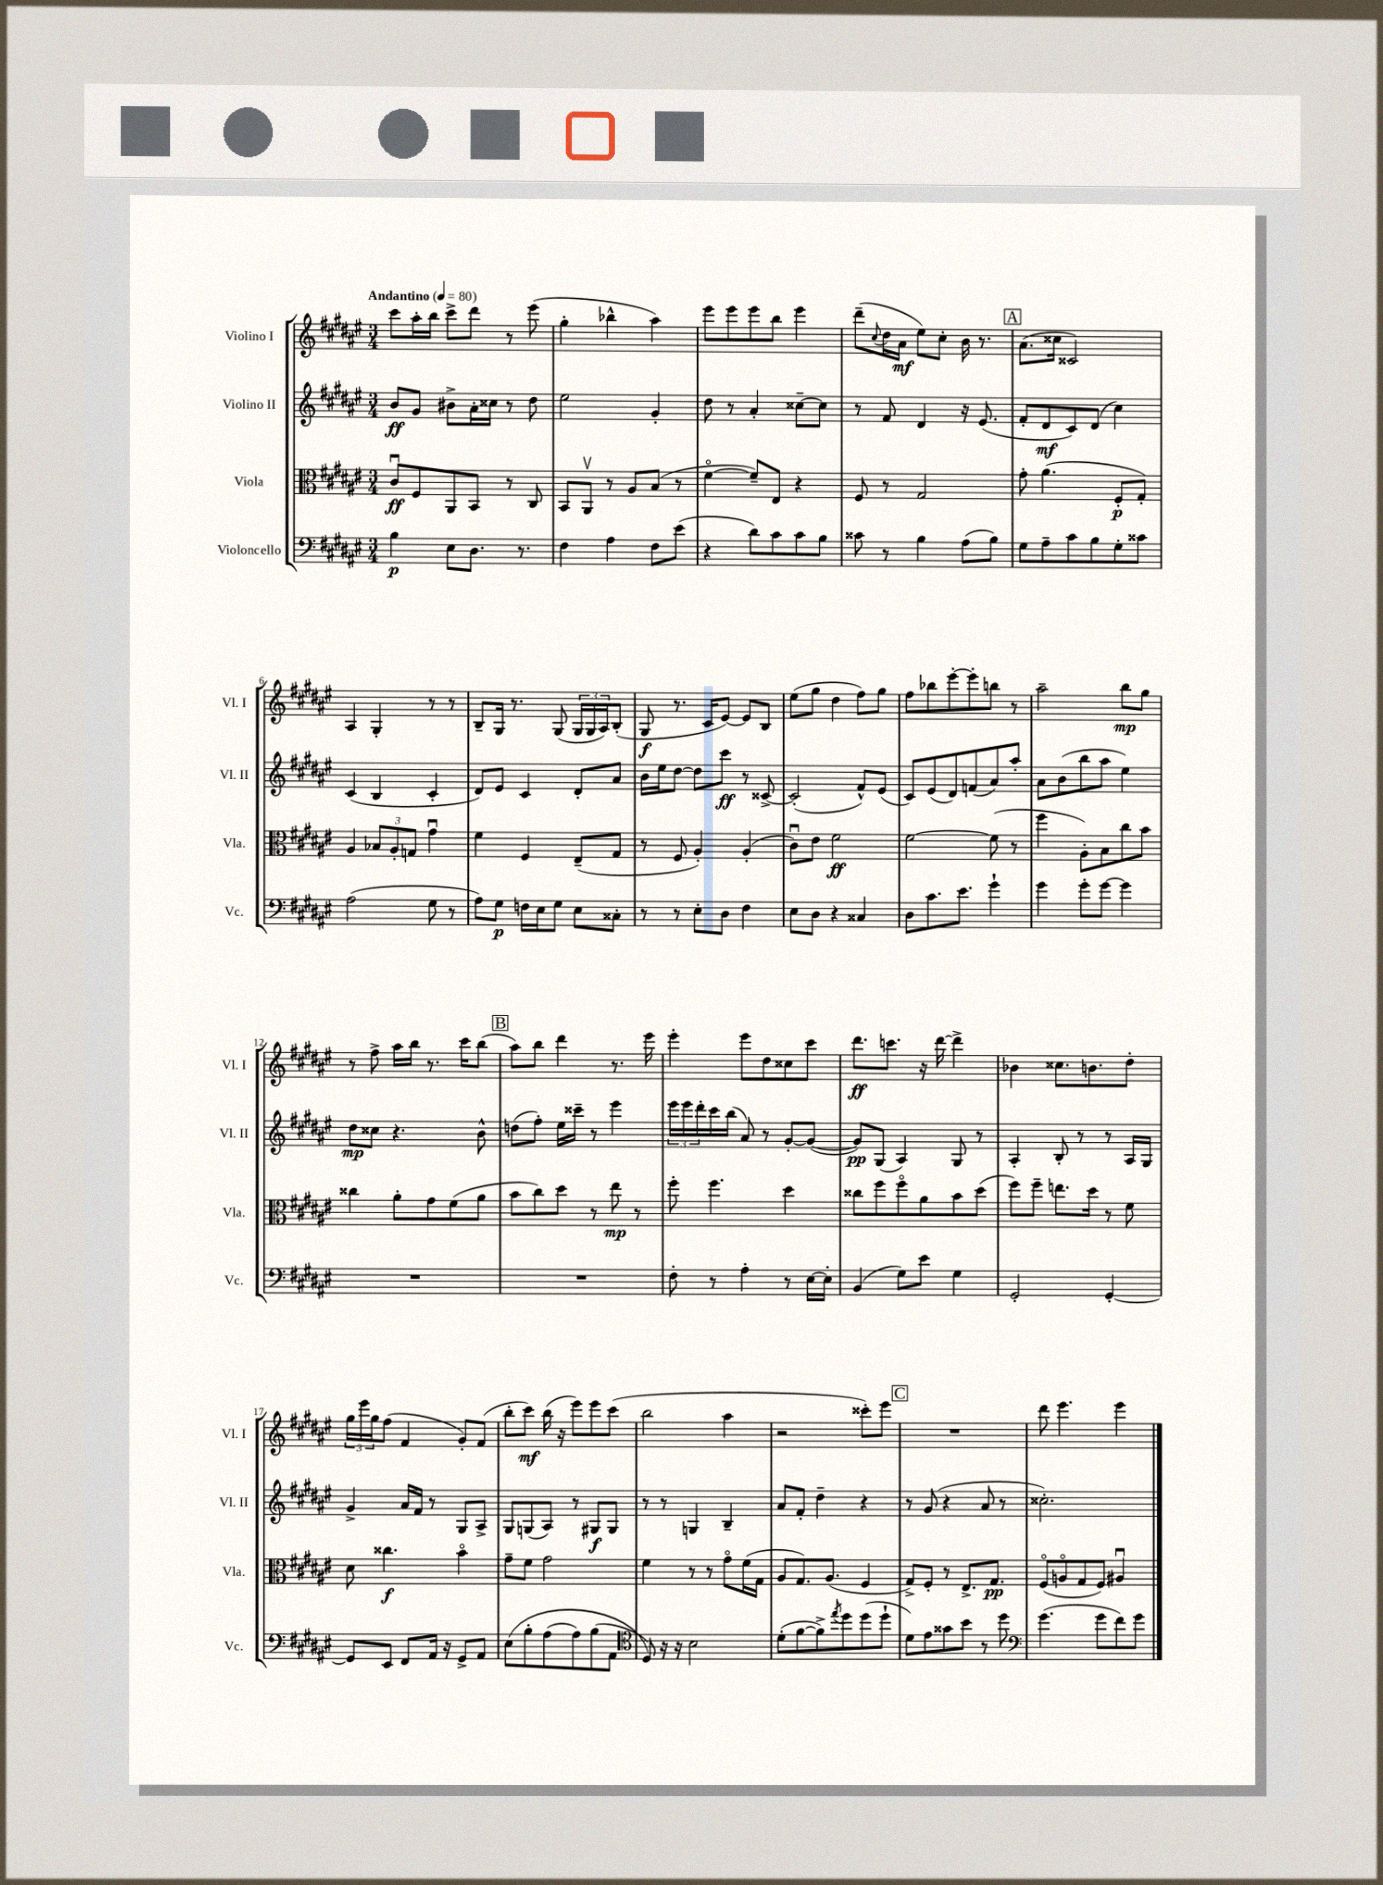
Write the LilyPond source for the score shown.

<<
\new StaffGroup <<
\new Staff = "s0" \with { instrumentName = "Violino I" shortInstrumentName = "Vl. I" } {
    \clef treble \key fis \major \numericTimeSignature \time 3/4 \tempo "Andantino" 4 = 80
    cis'''8 ais''16-. b''16 cis'''8-> dis'''8 r8 eis'''8( |
    gis''4-. bes''4-^ ais''4) |
    eis'''8 eis'''8 eis'''8 b''8 eis'''4 |
    dis'''8--( \appoggiatura { cis''8 } dis''16 ais'16\mf eis''8) cis''8-. b'16 r8. |
    \mark \markup { \box "A" } ais'8.( cisis''16 cisis'2) |
    ais4 gis4-. r8 r8 |
    b8-- gis16 r8. gis8( \tuplet 3/2 { gis16 gis16 ais16) } b8-.( |
    gis8\f r8. cis'16 eis'8~) eis'8 b8 |
    eis''8( gis''8 dis''4 fis''8) gis''8 |
    fis''8 bes''8 eis'''8~-. eis'''8-. b''8 r8 |
    ais''2-- b''8\mp gis''8 |
    r8 fis''8-> ais''16 b''16 r8. cis'''16 b''8( |
    \mark \markup { \box "B" } ais''8) b''8 dis'''4 r8. eis'''16 |
    eis'''4-. eis'''8 dis''8 cisis''8 cis'''8 |
    dis'''8.\ff c'''8. r16 dis'''16~ dis'''4-> |
    bes'4 cisis''8. b'8. dis''8-. |
    \tuplet 3/2 { gis''16 eis'''16 gis''16 } fis''8( fis'4 gis'8-.) fis'8( |
    b''8-. cis'''8\mf) b''16( r16 eis'''8) eis'''8 cis'''8( |
    b''2 ais''4 |
    r2 cisis'''8-.) eis'''8 |
    \mark \markup { \box "C" } R2. |
    dis'''8 eis'''4. eis'''4 \bar "|." |
}
\new Staff = "s1" \with { instrumentName = "Violino II" shortInstrumentName = "Vl. II" } {
    \clef treble \key fis \major \numericTimeSignature \time 3/4
    b'8\ff gis'8 bis'8-> ais'16-. cisis''16 r8 dis''8 |
    eis''2 gis'4-. |
    dis''8 r8 ais'4-. cisis''8~-- cisis''8 |
    r8 fis'8 dis'4 r16 eis'8.( |
    \mark \markup { \box "A" } fis'8-. dis'8\mf cis'8) dis'8( cis''4) |
    cis'4( b4 cis'4-. |
    dis'8) eis'8 cis'4 dis'8-. ais'8 |
    b'16 eis''16 dis''8~ dis''8 cis'''8\ff r8 cisis'8~-> |
    cisis'2-.( fis'8-^) eis'8( |
    cis'8) eis'8( dis'8) f'8( ais'8) ais''8-. |
    ais'8 b'8( b''8 ais''8 eis''4) |
    dis''8\mp cisis''8 r4. b'8-^ |
    \mark \markup { \box "B" } d''8( fis''8-.) eis''16 cisis'''16-- r8 eis'''4 |
    \tuplet 3/2 { eis'''16 eis'''16 dis'''16-. } cis'''16 b''16( ais'8) r8 gis'8~-. gis'8~( |
    gis'8\pp) gis8( ais4) gis8 r8 |
    ais4-. b8-. r8 r8 ais16 gis16 |
    gis'4-> ais'16 fis'16 r8 gis8 ais8-> |
    gis8 g8( ais8) r8 gis8\f gis8 |
    r8 r8 g4 b4-- |
    ais'8 fis'8-. dis''4-- r4 |
    \mark \markup { \box "C" } r8 gis'8( r4 ais'8 r8 |
    cisis''2.-.) \bar "|." |
}
\new Staff = "s2" \with { instrumentName = "Viola" shortInstrumentName = "Vla." } {
    \clef alto \key fis \major \numericTimeSignature \time 3/4
    cis'8\downbow\ff fis8 ais,8 b,8 r8 cis8 |
    b,8 ais,8\upbow r8 ais8 b8( r8 |
    fis'4~\flageolet fis'8--) eis8 r4 |
    fis8 r8 gis2 |
    \mark \markup { \box "A" } gis'8-. ais'4.( fis8-.\p gis8-.) |
    ais4 \tuplet 3/2 { bes8 ais8-. g8 } gis'4\downbow |
    fis'4 fis4 eis8--( gis8 |
    r8 fis8 ais4-.) ais4-.( |
    cis'8\downbow) eis'8 fis'2\ff |
    fis'2~ fis'8( r8 |
    fis''4 ais8-.) b8 cis''8 b'8 |
    cisis''4 ais'8-. gis'8 fis'8( ais'8 |
    \mark \markup { \box "B" } b'8 cis''8) dis''8 r8 eis''8\mp r8 |
    fis''8-. fis''4. dis''4 |
    cisis''8 fis''8 fis''8\flageolet ais'8 b'8 dis''8( |
    fis''8) fis''8-- e''8. dis''16 r8 fis'8 |
    dis'8 cisis''4.\f b'4\flageolet |
    gis'8-- fis'8 gis'2 |
    fis'4 r8 r8 gis'8\flageolet fis'16( gis16 |
    ais8 gis8.) ais8.( fis4 |
    \mark \markup { \box "C" } gis8->) fis8-. r8 eis8.-> gis8.\pp |
    fis8\flageolet( a8\flageolet gis8 fis8) ais4\downbow \bar "|." |
}
\new Staff = "s3" \with { instrumentName = "Violoncello" shortInstrumentName = "Vc." } {
    \clef bass \key fis \major \numericTimeSignature \time 3/4
    b4\p eis8 dis8. r8. |
    fis4 ais4 fis8 eis'8( |
    r4 dis'8) cis'8 cis'8 b8 |
    cisis'8 r8 b4 ais8( b8) |
    \mark \markup { \box "A" } gis8 ais8-- cis'8 b8 gis8-. cisis'8 |
    ais2( gis8 r8 |
    ais8) gis8\p f16 eis16 gis8 eis8 cisis8-. |
    r8 r8 eis8-. dis8 fis4 |
    eis8 dis8 r4 cisis4 |
    dis8 cis'8. eis'8. gis'4-! |
    gis'4 gis'8-. gis'8~ gis'4 |
    R2. |
    \mark \markup { \box "B" } R2. |
    fis8-. r8 ais4-. r8 eis16~ eis16-. |
    b,4( gis8) eis'8 gis4 |
    gis,2-. gis,4~-. |
    gis,8 eis,8 fis,8 ais,16 r16 gis,8-> ais,8 |
    eis8\( b8-. ais8( ais8) b8( ais,8 |
    \clef tenor dis8)\) r16 r16 b2 |
    dis'8-.( fis'8~ fis'8->) \acciaccatura { eis''8 } dis''8 dis''8( dis''8-! |
    \mark \markup { \box "C" } dis'8) eis'8 gisis'8 b'8 r8 dis''8 |
    \clef bass gis'4.( gis'8 fis'8) gis'8 \bar "|." |
}
>>
>>
